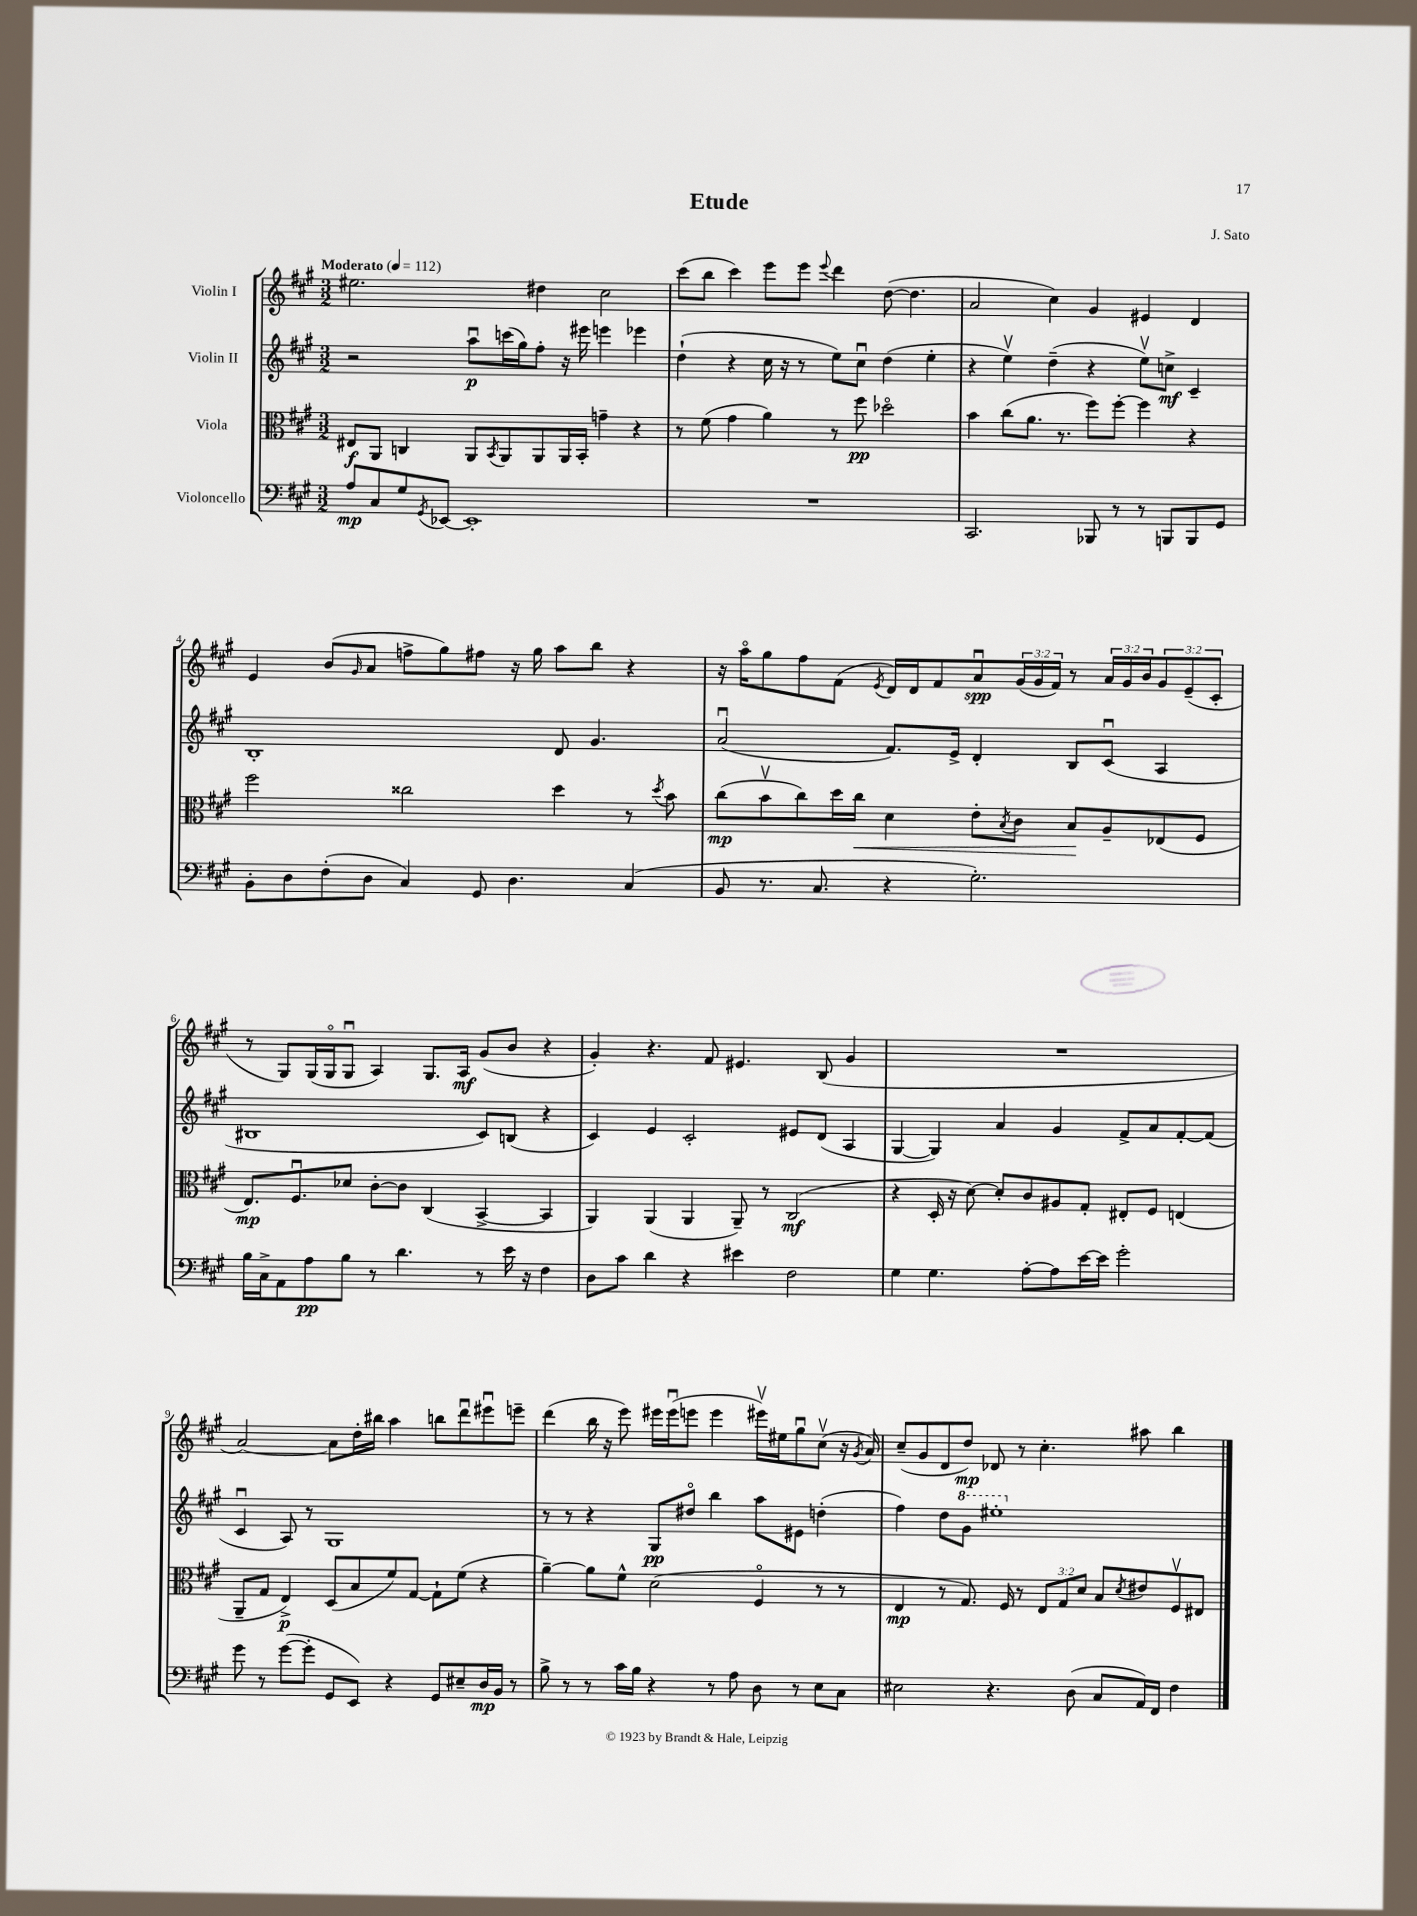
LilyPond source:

\header { title = "Etude" composer = "J. Sato" }
<<
\new StaffGroup <<
\new Staff = "s0" \with { instrumentName = "Violin I" } {
    \clef treble \key a \major \numericTimeSignature \time 3/2 \override Staff.TupletNumber.text = #tuplet-number::calc-fraction-text \tempo "Moderato" 4 = 112
    eis''2. dis''4 cis''2 |
    cis'''8( b''8 cis'''4) e'''8 e'''8 \appoggiatura { e'''8 } d'''4 d''8~( d''4. |
    a'2 cis''4) gis'4 eis'4 d'4 |
    e'4 b'8( \grace { gis'16 } a'8 f''8-> gis''8) fis''8 r16 gis''16 a''8 b''8 r4 |
    r16 a''16\flageolet gis''8 fis''8 fis'8( \acciaccatura { e'8 } d'16) d'16 fis'8 a'8\downbow\spp \tuplet 3/2 { gis'16( gis'16 fis'16) } r8 \tuplet 3/2 { a'16 gis'16 b'16 } \tuplet 3/2 { gis'8 e'8--( cis'8-. } |
    r8 gis8) gis16( gis16\flageolet gis8\downbow a4) gis8. a16\mf gis'8( b'8 r4 |
    gis'4-.) r4. fis'8 eis'4. b8( gis'4 |
    R1. |
    a'2~) a'8 d''16-. bis''16 a''4 b''8 d'''8\downbow eis'''8\downbow e'''8-- |
    d'''4( b''16 r16 e'''8) eis'''16 eis'''16\downbow( e'''8 e'''4 eis'''16\upbow) eis''16 gis''8\downbow cis''8\upbow( r16 \acciaccatura { gis'8 } a'16) |
    cis''8--( gis'8 d'8 d''8\mp) des'8 r8 cis''4.-. ais''8 b''4 \bar "|." |
}
\new Staff = "s1" \with { instrumentName = "Violin II" } {
    \clef treble \key a \major \numericTimeSignature \time 3/2
    r2 a''8\downbow\p c'''16( gis''16) fis''8-. r16 eis'''16 e'''4 ees'''4 |
    d''4-!( r4 cis''16 r16 r8 e''8) cis''8\downbow d''4( e''4-. |
    r4 e''4\upbow) d''4--( r4 e''8\upbow) c''8->\mf cis'4-- |
    b1-. d'8 gis'4. |
    a'2\downbow( fis'8.) e'16-> d'4-. b8 cis'8\downbow( a4 |
    bis1 cis'8) b8( r4 |
    cis'4) e'4 cis'2-. eis'8 d'8( a4 |
    gis4~ gis4) a'4 gis'4 fis'8-> a'8 fis'8~-. fis'8( |
    cis'4\downbow a8) r8 gis1 |
    r8 r8 r4 gis8\pp dis''8\flageolet b''4 a''8 eis'8 d''4-.( |
    fis''4) d''8 \ottava #1 gis''8 eis'''1-. \ottava #0 \bar "|." |
}
\new Staff = "s2" \with { instrumentName = "Viola" } {
    \clef alto \key a \major \numericTimeSignature \time 3/2 \override Staff.TupletNumber.text = #tuplet-number::calc-fraction-text
    eis8\f a,8 c4 a,8 \acciaccatura { b,8 } a,8 a,8 a,16 b,16-. g'4-- r4 |
    r8 fis'8( gis'4 a'4) r8 fis''8\pp des''2\flageolet |
    b'4 cis''8( a'8. r8. fis''8) fis''8~-. fis''4 r4 |
    fis''2 cisis''2 d''4 r8 \acciaccatura { d''8 } b'8 |
    cis''8\mp( b'8\upbow cis''8) d''16 cis''16\< d'4 e'8-. \acciaccatura { b8 } cis'8 b8\! a8-- ees8( fis8 |
    e8.\mp) fis8.\downbow des'8 cis'8~-. cis'8 cis4( b,4~-> b,4 |
    a,4) a,4( a,4 a,8--) r8 cis2\mf( |
    r4 d16-. r16 d'8~) d'8-. cis'8 ais8 gis8-. eis8-. fis8 e4( |
    a,8-- gis8 e4->\p) d8( b8 fis'8) gis8~ gis8-! fis'8( r4 |
    a'4~--) a'8 fis'8-^ d'2( fis4\flageolet r8 r8 |
    e4\mp r8 gis8.) fis16 r8 \tuplet 3/2 { e8 gis8 d'8 } b8 \acciaccatura { d'8 } eis'8 fis8\upbow eis8 \bar "|." |
}
\new Staff = "s3" \with { instrumentName = "Violoncello" } {
    \clef bass \key a \major \numericTimeSignature \time 3/2
    a8\mp cis8 gis8 \acciaccatura { gis,8 } ees,8~ ees,1-. |
    R1. |
    cis,2. bes,,8 r8 r8 b,,8 b,,8 gis,8 |
    b,8-. d8 fis8-.( d8 cis4) gis,8 d4. cis4( |
    b,8 r8. cis8. r4 gis2.-.) |
    b16 cis16-> a,8 a8\pp b8 r8 d'4. r8 e'16 r16 fis4 |
    d8 cis'8 d'4 r4 eis'4 fis2 |
    gis4 gis4. a8~-. a8 e'16~ e'16 gis'2-. |
    gis'8 r8 gis'8~( gis'8-. gis,8 e,8) r4 gis,8 eis8-- d16\mp b,16 r8 |
    b8-> r8 r8 cis'16 b16 r4 r8 a8 d8 r8 e8 cis8 |
    eis2 r4. d8( cis8 a,16) fis,16 fis4 \bar "|." |
}
>>
>>
